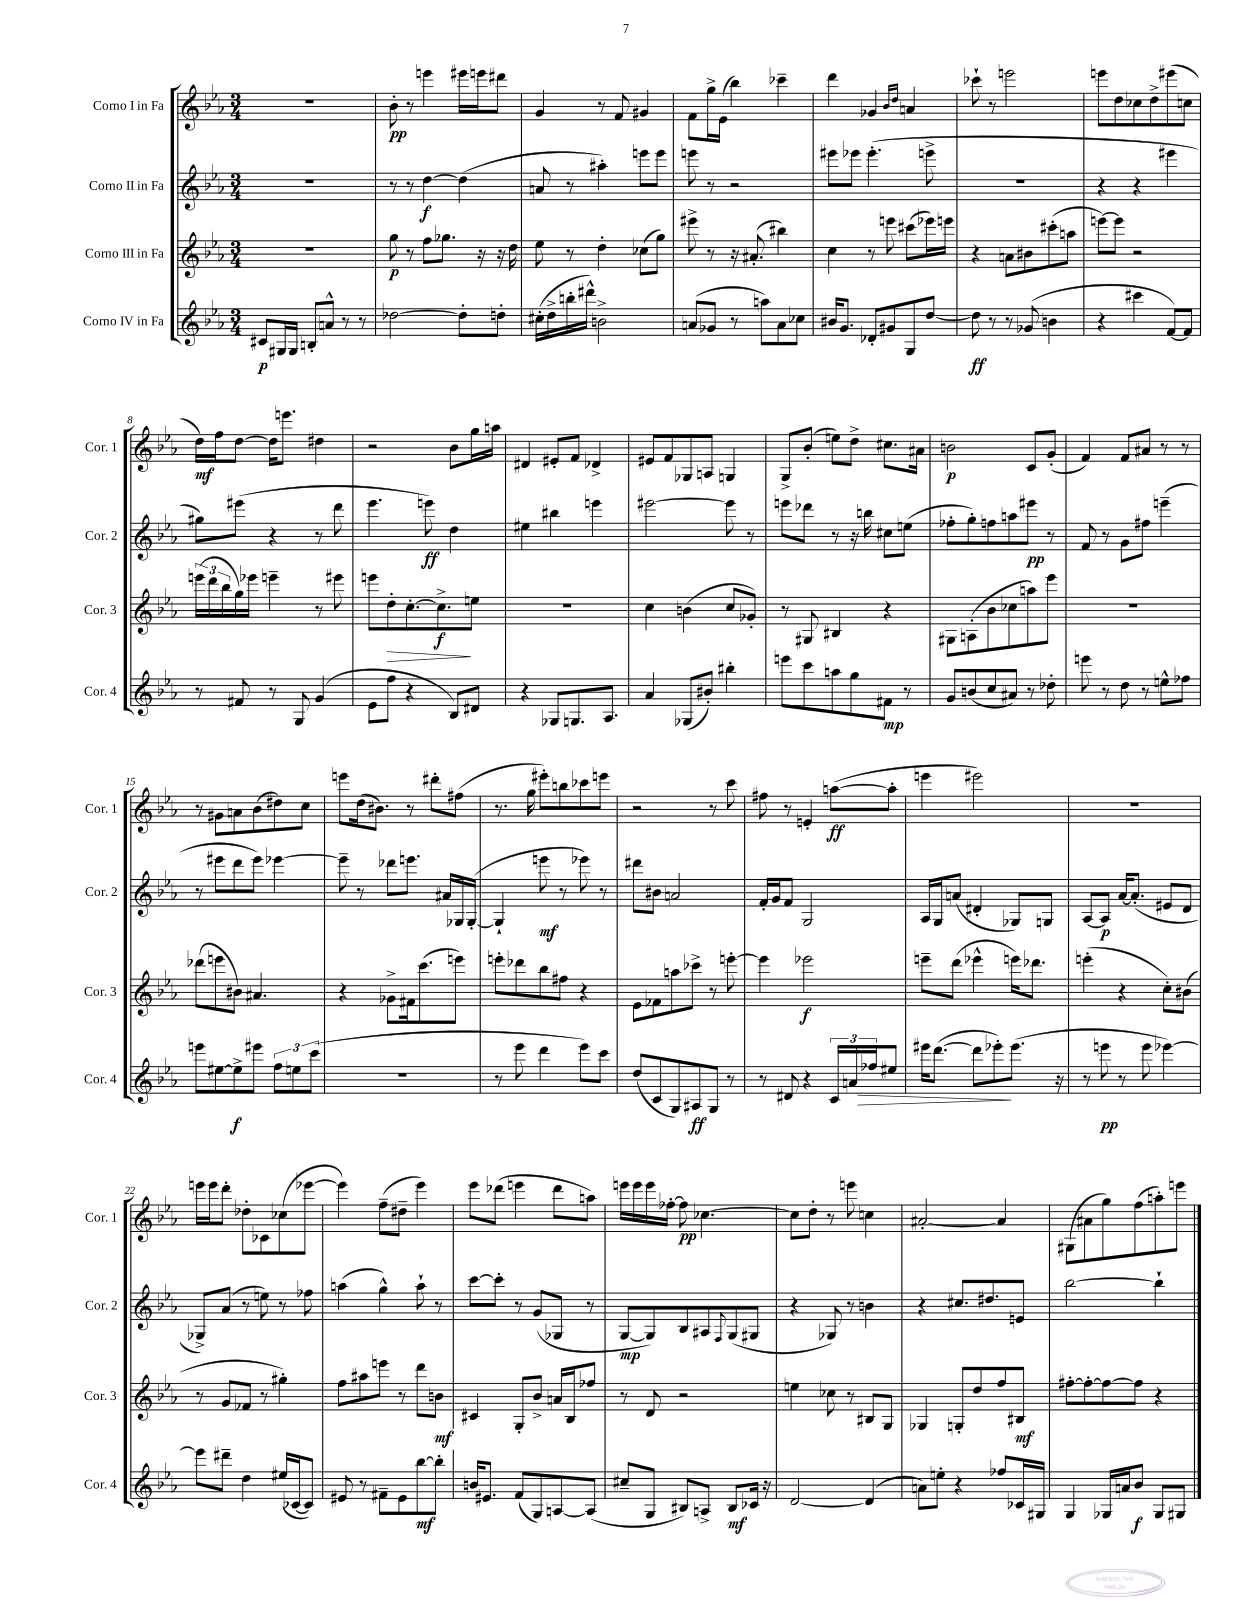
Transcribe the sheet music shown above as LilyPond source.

<<
\new StaffGroup <<
\new Staff = "s0" \with { instrumentName = "Corno I in Fa" shortInstrumentName = "Cor. 1" } {
    \clef treble \key ees \major \numericTimeSignature \time 3/4
    R2. |
    bes'8-.\pp r8 e'''4 eis'''16 e'''16 dis'''8 |
    g'4 r8 f'8 gis'4 |
    f'8 g''16-> ees'16( bes''4) ces'''4-- |
    d'''4 ges'4 \grace { bes'16 d''16 } a'4 |
    ces'''8-! r8 e'''2 |
    e'''8 d''8 ces''8 d''8-> eis'''8( c''8 |
    d''16\mf) f''16 d''8~ d''16 e'''8. dis''4 |
    r2 bes'8 g''16 a''16 |
    dis'4 eis'8-. f'8 des'4-> |
    eis'8 f'8 ges8 a8 g4 |
    g8-> bes'8-.( e''8) d''8-> cis''8. ais'16 |
    b'2\p c'8 g'8-.( |
    f'4) f'8 ais'8 r8 r8 |
    r8 gis'8 a'8 bes'8( dis''8) c''8 |
    e'''8 d''16( bis'8.) r8 dis'''8-. fis''8( |
    r8. g''16 eis'''8-.) b''8 ces'''8 e'''8 |
    r2 r8 c'''8 |
    fis''8 r8 e'4-. a''8~\ff( a''8-. |
    e'''4 eis'''2) |
    R2. |
    e'''16 e'''16 d'''8-. des''8-. ces'8 ces''8( ees'''8~ |
    ees'''4) f''8--( dis''8-- ees'''4) |
    ees'''8 des'''8( e'''4 des'''8 a''8) |
    e'''16 e'''16 e'''16 fes''16~-. fes''8\pp ces''4.~ |
    ces''8 d''8-. r8 e'''8 c''4 |
    ais'2~-. ais'4 |
    gis8( ais'8 g''8) f''8( a''8-.) e'''8 \bar "|." |
}
\new Staff = "s1" \with { instrumentName = "Corno II in Fa" shortInstrumentName = "Cor. 2" } {
    \clef treble \key ees \major \numericTimeSignature \time 3/4
    R2. |
    r8 r8 d''4~\f d''4( |
    a'8 r8 ais''4-.) e'''8 e'''8 |
    e'''8 r8 r2 |
    eis'''8 ees'''8 ees'''4.-.( e'''8-> |
    R2. |
    r4 r4 eis'''4 |
    gis''8) eis'''8( r4 r8 d'''8 |
    ees'''4. e'''8\ff) d''4 |
    eis''4 bis''4 e'''4 |
    eis'''2~ eis'''8 r8 |
    e'''8 des'''8 r8 r16 b''16 cis''8 e''8( |
    fes''8-. g''8-.) f''8 a''8 eis'''8\pp r8 |
    f'8 r8 g'8 fis''8 e'''4--( |
    r8 eis'''8 d'''8 eis'''8) ees'''4~ |
    ees'''8-- r8 des'''8 e'''8. ais'16 ges16 ges16~-.( |
    ges4-! e'''8\mf r8 ees'''8) r8 |
    dis'''8 bis'8 a'2 |
    f'16-. g'16 f'8 g2 |
    aes16 g16 a'8( dis'4-. ges8) g8 |
    aes8~ aes8\p aes'16~ aes'8.-.( eis'8 d'8 |
    ges8->) aes'8( r8 e''8) r8 fes''8 |
    a''4( g''4-^) a''8-! r8 |
    c'''8~ c'''8-. r8 g'8( ges8 r8 |
    g8~\mp g8) bes8 ais8 \appoggiatura { f8 } g8( gis8 |
    r4 ges8) r8 b'4 |
    r4 cis''8. dis''8. e'8 |
    bes''2~ bes''4-! \bar "|." |
}
\new Staff = "s2" \with { instrumentName = "Corno III in Fa" shortInstrumentName = "Cor. 3" } {
    \clef treble \key ees \major \numericTimeSignature \time 3/4
    R2. |
    g''8\p r8 f''8 ges''8. r16 r16 d''16 |
    ees''8 r8 d''4-. ces''8( g''8) |
    eis'''8-> r8 r16 ais'8.-.( bis''4) |
    c''4 r8 e'''8 cis'''8( ees'''16) e'''16 |
    r4 a'8 bis'8 cis'''8-.( a''8 |
    e'''8~) e'''8 r2 |
    \tuplet 3/2 { e'''16( d'''16 bes''16 } g''16) ees'''16 e'''4-- r8 eis'''8 |
    e'''8 d''8-.\> c''8.~-. c''8.->\f\! e''8 |
    R2. |
    c''4 b'4( c''8 ges'8-.) |
    r8 gis8 bis4 r4 |
    gis8 a8-.( bes'8 ces''8 a''8) ees'''8 |
    R2. |
    des'''8( e'''8 bis'8) ais'4. |
    r4 ges'8-> fis'16 c'''8.( e'''8) |
    e'''8-. des'''8 bes''8 fis''8 r4 |
    ees'8 fes'8 a''8 ces'''8-> r8 e'''8~-. |
    e'''4 ees'''2\f |
    e'''8-- d'''8( ees'''4-^ e'''16) des'''8. |
    e'''4-.( r4 c''8-.) bis'8( |
    r8 g'8 fes'8 r8 gis''4-.) |
    f''8 ais''8 e'''8 r8 d'''8 b'8\mf |
    cis'4 g8-. bes'8-> a'16 bes16 fes''8 |
    r8 d'8 r2 |
    e''4 ces''8 r8 bis8 g8 |
    ges4 g8-. d''8 f''8 bis8\mf |
    fis''8~-. fis''8~-. fis''8~ fis''8 r4 \bar "|." |
}
\new Staff = "s3" \with { instrumentName = "Corno IV in Fa" shortInstrumentName = "Cor. 4" } {
    \clef treble \key ees \major \numericTimeSignature \time 3/4
    cis'8\p gis16 gis16 b8-. a'8-^ r8 r8 |
    des''2~ des''8-. d''8-. |
    cis''16-.( d''16-> b''16-. dis'''16-^) b'2-> |
    a'8( ges'8 r8 a''8) a'8 ces''8 |
    bis'16 g'8. des'8-. gis'8 g8 d''8~ |
    d''8\ff r8 r8 ges'8( b'4 |
    r4 cis'''4 f'8~) f'8 |
    r8 fis'8 r8 g8 g'4( |
    ees'8 f''8 r4 bes8) dis'8 |
    r4 ges8 g8. aes8. |
    aes'4 ges8( bis'8-.) bis''4-. |
    e'''8 c'''8 a''8 g''8 fis'8\mp r8 |
    g'8 b'8( c''8 ais'8) r8 des''8-. |
    e'''8 r8 d''8 r8 e''8-^ fes''8 |
    e'''8 eis''8~ eis''8->\f eis'''8 \tuplet 3/2 { f''8 e''8 c'''8( } |
    R2. |
    r8 ees'''8 d'''4 ees'''8) c'''8 |
    d''8( c'8 g8) ais8\ff g8 r8 |
    r8 dis'8 r4 \tuplet 3/2 { c'16 a'16 fes''16\> } eis''8 |
    eis'''16 d'''8.~( d'''8 ees'''8-.\!) ees'''8.( r16 |
    r8 e'''8\pp r8 e'''8 ees'''4~) |
    ees'''8 dis'''8-- d''4 eis''16( ces'16~ ces'8) |
    eis'8 r8 fis'8-- eis'8 bes''8~\mf bes''8-. |
    b'16 eis'8. f'8( g8) a8~ a8( |
    cis''8-- g8 bis8) a8-> bis8\mf ces'16 r16 |
    d'2~ d'4( |
    a'8) e''8-. r4 fes''8 ces'16 gis16 |
    g4 ges16 a'16 bes'8\f ges8 gis8 \bar "|." |
}
>>
>>
